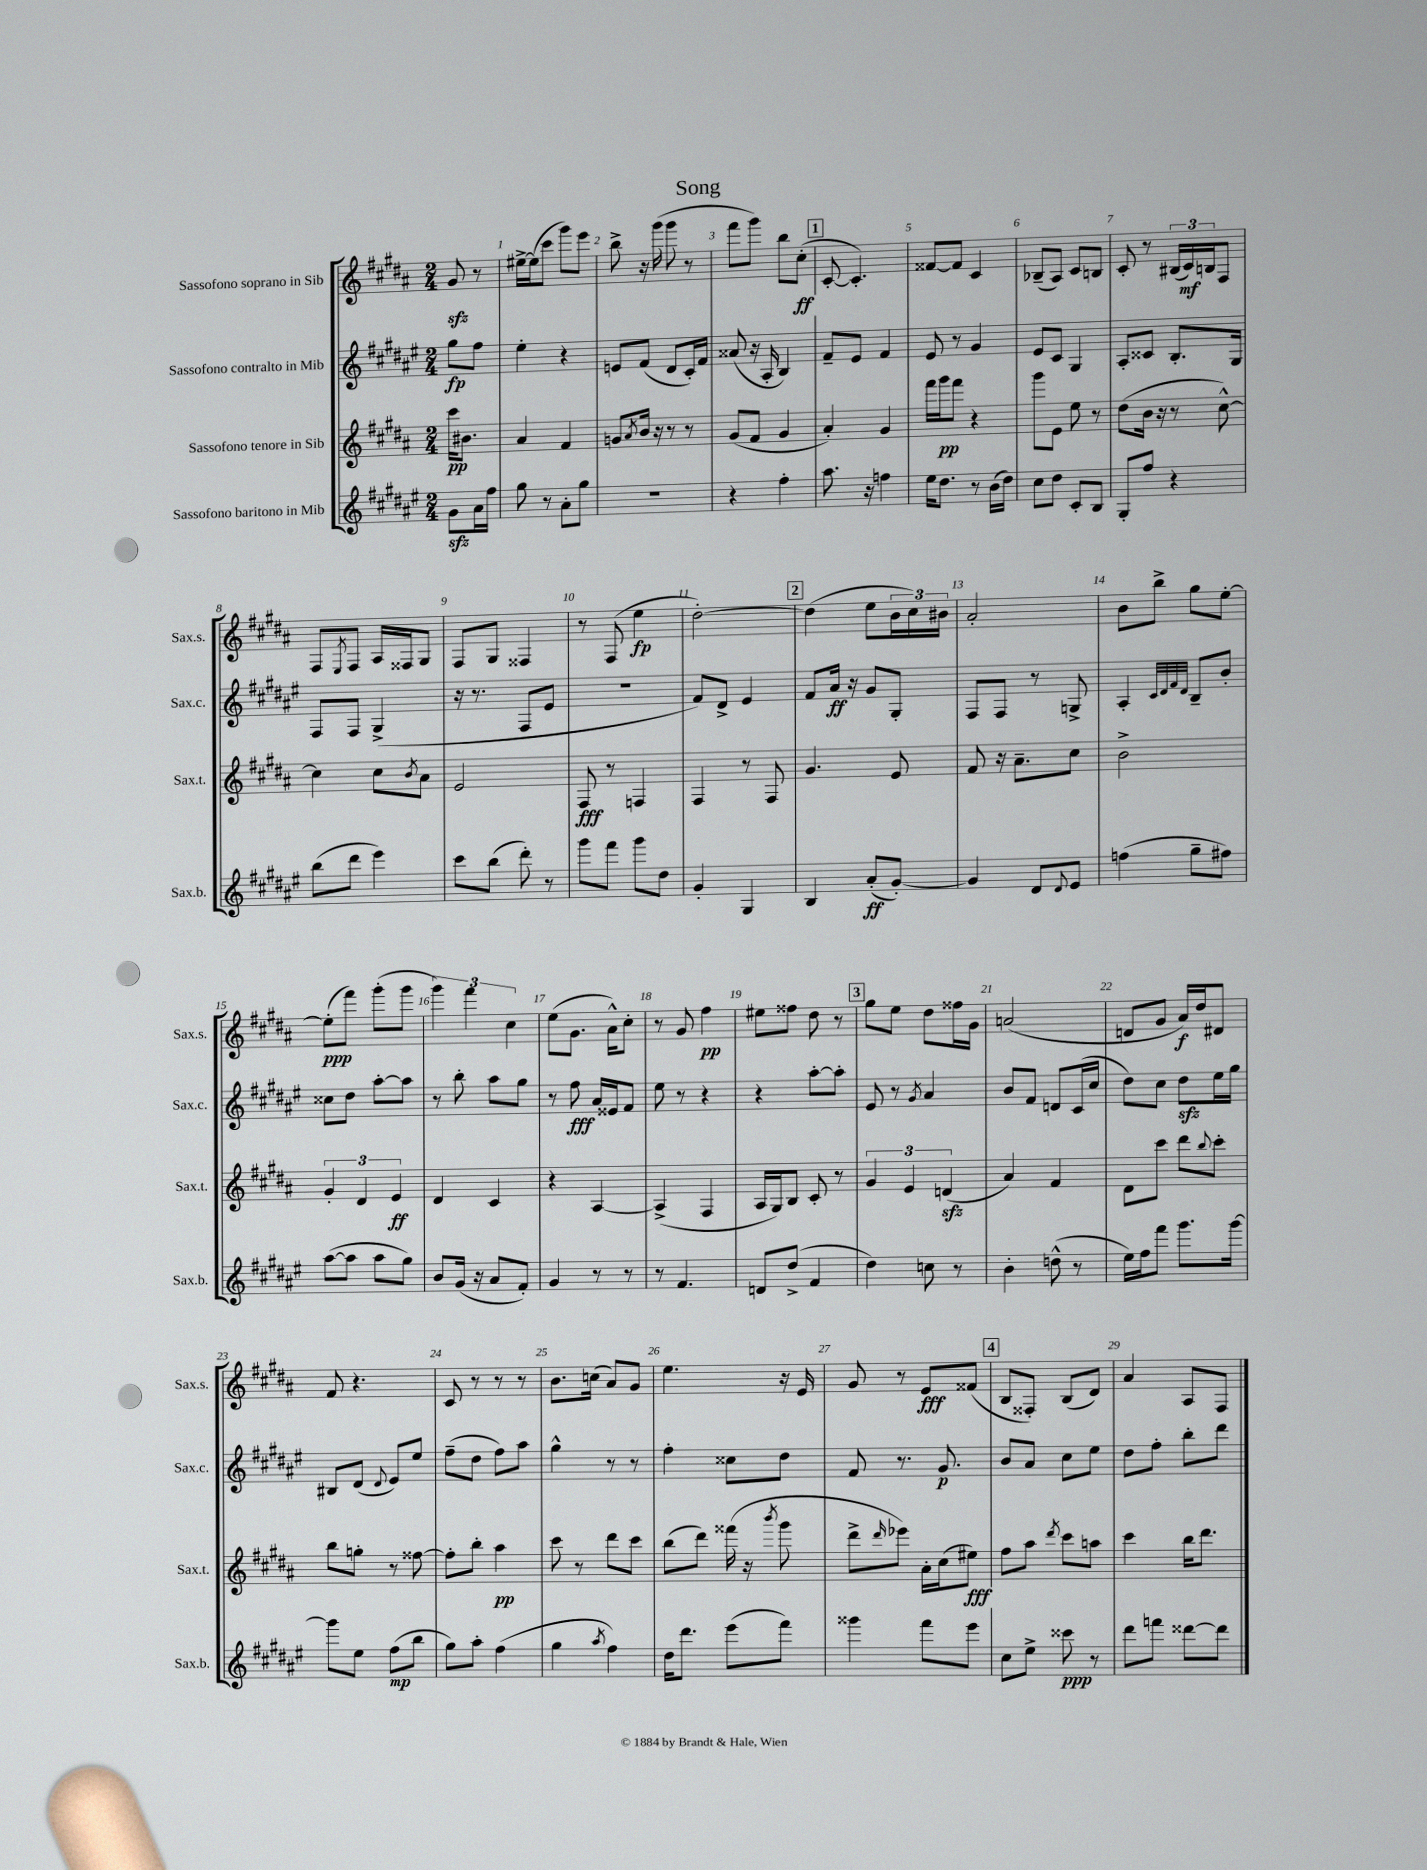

**kern	**dynam	**kern	**dynam	**kern	**dynam	**kern	**dynam
*part4	*part4	*part3	*part3	*part2	*part2	*part1	*part1
*staff4	*staff4	*staff3	*staff3	*staff2	*staff2	*staff1	*staff1
*I"Sassofono baritono in Mib	*	*I"Sassofono tenore in Sib	*	*I"Sassofono contralto in Mib	*	*I"Sassofono soprano in Sib	*
*I'Sax.b.	*	*I'Sax.t.	*	*I'Sax.c.	*	*I'Sax.s.	*
*clefG2	*	*clefG2	*	*clefG2	*	*clefG2	*
*k[f#c#g#d#a#e#]	*	*k[f#c#g#d#a#]	*	*k[f#c#g#d#a#e#]	*	*k[f#c#g#d#a#]	*
*M2/4	*	*M2/4	*	*M2/4	*	*M2/4	*
=	=	=	=	=	=	=	=
8g#zz\L	.	16ccc#\KL	pp	8gg#\L	fp	8g#zz/	.
.	.	8.b#X\J	.	.	.	.	.
16a#\L	.	.	.	8ff#\J	.	8r	.
16ff#\JJ	.	.	.	.	.	.	.
=1	=1	=1	=1	=1	=1	=1	=1
8gg#\	.	4a#/	.	4ee#'\	.	[16ee#X^\LL	.
.	.	.	.	.	.	(16ee#\J]	.
8r	.	.	.	.	.	8ccc#\J	.
8a#'\L	.	4f#/	.	4r	.	8ggg#\L)	.
8gg#\J	.	.	.	.	.	8eee\J	.
=2	=2	=2	=2	=2	=2	=2	=2
2r	.	8gn/L	.	8en/L	.	8bb^\	.
.	.	8qa#/	.	.	.	.	.
.	.	16b/Jk	.	(8f#/J	.	16r	.
.	.	16r	.	.	.	(16ggg#\	.
.	.	8r	.	8d#/L	.	8ggg#\	.
.	.	8r	.	16c#'/L)	.	8r	.
.	.	.	.	16f#/JJ	.	.	.
=3	=3	=3	=3	=3	=3	=3	=3
4r	.	(8g#/L	.	(8a##X/	.	8fff#\L	.
.	.	8f#/J	.	16r	.	8ggg#\J)	.
.	.	.	.	16A#'/	.	.	.
4ff#'\	.	4g#/	.	4B/)	.	8bb\L	.
.	.	.	.	.	.	(8cc#'\J	ff
!!LO:REH:place=s1:t=1
=4	=4	=4	=4	=4	=4	=4	=4
8.aa#\	.	4a#'/)	.	8f#~/L	.	[8c#'/	.
.	.	.	.	8e#/J	.	4.c#'/])	.
16r	.	.	.	.	.	.	.
4ffn\	.	4g#/	.	4f#/	.	.	.
=5	=5	=5	=5	=5	=5	=5	=5
16ee#\KL	.	16fff#\LL	.	8e#/	.	[8f##X/L	.
8.dd#\J	.	16ggg#\J	pp	.	.	.	.
.	.	8fff#\J	.	8r	.	8f##/J]	.
8r	.	4r	.	4g#/	.	4c#/	.
(16b\LL	.	.	.	.	.	.	.
16dd#\JJ)	.	.	.	.	.	.	.
=6	=6	=6	=6	=6	=6	=6	=6
8cc#\L	.	8ggg#\L	.	8e#/L	.	(8B-X~/L	.
8dd#\J	.	8e\J	.	8c#/J	.	8A#/J)	.
8c#'/L	.	8ee\	.	4G#/	.	8c#/L	.
8B/J	.	8r	.	.	.	8Bn/J	.
=7	=7	=7	=7	=7	=7	=7	=7
8G#'/L	.	(8dd#\L	.	8A#'/L	.	8c#'/	.
8ff#/J	.	16b\Jk	.	8c##X/J	.	8r	.
.	.	16r	.	.	.	.	.
4r	.	8r	.	8.B'/L	.	(24B#X/LL	.
.	.	.	.	.	.	24c#/)	mf
.	.	.	.	.	.	24Bn/J	.
.	.	[8cc#^^\)	.	.	.	8F#/J	.
.	.	.	.	16G#/Jk	.	.	.
!!LO:LB:g=z
=8	=8	=8	=8	=8	=8	=8	=8
(8bb\L	.	4cc#\]	.	8F#/L	.	8F#/L	.
.	.	.	.	.	.	8qE/	.
8ddd#\J	.	.	.	8F#/J	.	8F#/J	.
4eee#\)	.	8cc#\L	.	(4G#^/	.	16A#/LL	.
.	.	.	.	.	.	16F##X/J	.
.	.	8qb/	.	.	.	.	.
.	.	8a#\J	.	.	.	8G#/J	.
=9	=9	=9	=9	=9	=9	=9	=9
8ccc#\L	.	2e/	.	16r	.	8F#/L	.
.	.	.	.	8.r	.	.	.
(8bb\J	.	.	.	.	.	8G#/J	.
8ddd#'\)	.	.	.	8F#/L	.	4F##X/	.
8r	.	.	.	8e#/J	.	.	.
=10	=10	=10	=10	=10	=10	=10	=10
8ggg#\L	.	8F#/	fff	2r	.	8r	.
8fff#\J	.	8r	.	.	.	(8F#/	.
8ggg#\L	.	4Fn/	.	.	.	4ee\	fp
8dd#\J	.	.	.	.	.	.	.
=11	=11	=11	=11	=11	=11	=11	=11
4g#'/	.	4F#/	.	8f#/L)	.	[2dd#'\)	.
.	.	.	.	8d#^/J	.	.	.
4G#/	.	8r	.	4e#/	.	.	.
.	.	8F#/	.	.	.	.	.
!!LO:REH:place=s1:t=2
=12	=12	=12	=12	=12	=12	=12	=12
4B/	.	4.g#/	.	8f#/L	.	(4dd#\]	.
.	.	.	.	16a#/Jk	ff	.	.
.	.	.	.	16r	.	.	.
(8a#'/L	ff	.	.	8g#/L	.	8ee\L	.
[8g#'/J)	.	8e/	.	8G#'/J	.	24b\L	.
.	.	.	.	.	.	24cc#\)	.
.	.	.	.	.	.	24b#X\JJ	.
=13	=13	=13	=13	=13	=13	=13	=13
4g#/]	.	8f#/	.	8F#/L	.	2a#'/	.
.	.	16r	.	8F#/J	.	.	.
.	.	8.a#~\L	.	.	.	.	.
8d#/L	.	.	.	8r	.	.	.
8qqd#/	.	.	.	.	.	.	.
8e#/J	.	8cc#\J	.	8Gn^/	.	.	.
=14	=14	=14	=14	=14	=14	=14	=14
(4ffn\	.	2b^\	.	4A#'/	.	8b\L	.
.	.	.	.	.	.	8bb^\J	.
.	.	.	.	32qqc#/LLL	.	.	.
.	.	.	.	32qqd#/	.	.	.
.	.	.	.	32qqf#/	.	.	.
.	.	.	.	32qqd#/JJJ	.	.	.
8gg#~\L	.	.	.	8B~/L	.	8gg#\L	.
8ff#X\J)	.	.	.	8b'/J	.	[8ee'\J	.
!!LO:LB:g=z
=15	=15	=15	=15	=15	=15	=15	=15
([8aa#\L	.	6g#'/	.	8cc##X\L	.	(8ee'\L]	ppp
8aa#\J]	.	.	.	8dd#\J	.	8fff#\J)	.
.	.	6d#/	.	.	.	.	.
8aa#\L	.	.	.	[8aa#'\L	.	(8ggg#'\L	.
.	.	6e/	ff	.	.	.	.
8gg#\J)	.	.	.	8aa#\J]	.	8ggg#\J	.
=16	=16	=16	=16	=16	=16	=16	=16
8b/L	.	4d#/	.	8r	.	6ggg#\)	.
(16g#/Jk	.	.	.	8bb'\	.	.	.
.	.	.	.	.	.	6fff#\	.
16r	.	.	.	.	.	.	.
8a#/L	.	4c#/	.	8aa#\L	.	.	.
.	.	.	.	.	.	6cc#\	.
8f#'/J)	.	.	.	8gg#\J	.	.	.
=17	=17	=17	=17	=17	=17	=17	=17
4g#/	.	4r	.	8r	.	(8ee\L	.
.	.	.	.	8ff#\	fff	8.g#\J	.
8r	.	[4A#/	.	16a#/LL	.	.	.
.	.	.	.	16e##X/J	.	16a#^^\KL)	.
8r	.	.	.	8f#/J	.	8cc#'\J	.
=18	=18	=18	=18	=18	=18	=18	=18
8r	.	(4A#^/]	.	8ee#\	.	8r	.
4.f#/	.	.	.	8r	.	8g#/	.
.	.	4F#/	.	4r	.	4ff#\	pp
=19	=19	=19	=19	=19	=19	=19	=19
8dn/L	.	16A#/LL	.	4r	.	8ee#X\L	.
.	.	16G#/J)	.	.	.	.	.
(8dd#^/J	.	8B/J	.	.	.	8ff##X\J	.
4f#/	.	8c#'/	.	[8aa#'\L	.	8dd#\	.
.	.	8r	.	8aa#'\J]	.	8r	.
!!LO:REH:place=s1:t=3
=20	=20	=20	=20	=20	=20	=20	=20
4dd#\)	.	6g#/	.	8e#/	.	8gg#\L	.
.	.	.	.	8r	.	8ee\J	.
.	.	6e/	.	.	.	.	.
.	.	.	.	8qg#/	.	.	.
8ccn\	.	.	.	4a#/	.	8dd#\L	.
.	.	(6dnzz/	.	.	.	.	.
8r	.	.	.	.	.	16ff##X\L	.
.	.	.	.	.	.	16g#\JJ	.
=21	=21	=21	=21	=21	=21	=21	=21
4b'\	.	4a#/)	.	8b/L	.	(2an/	.
.	.	.	.	8f#/J	.	.	.
(8ddn^^\	.	4f#/	.	8dn/L	.	.	.
8r	.	.	.	(16c#/L	.	.	.
.	.	.	.	16cc#/JJ	.	.	.
=22	=22	=22	=22	=22	=22	=22	=22
16ee#\LL)	.	8d#\L	.	8dd#\L)	.	8dn/L	.
16ff#\J	.	.	.	.	.	.	.
8fff#\J	.	8ccc#\J	.	8cc#\J	.	8g#/J	.
8.ggg#\L	.	8ddd#\L	.	8dd#zz\L	.	16a#/LL)	f
.	.	.	.	.	.	16dd#/J	.
.	.	8qqbb/	.	.	.	.	.
.	.	8ccc#'\J	.	16ee#\L	.	8d#X/J	.
[16ggg#\Jk	.	.	.	16gg#\JJ	.	.	.
!!LO:LB:g=z
=23	=23	=23	=23	=23	=23	=23	=23
8ggg#\L]	.	8bb\L	.	8B#X/L	.	8f#/	.
8ee#\J	.	8ggn'\J	.	(8d#/J	.	4.r	.
.	.	.	.	8qqd#/	.	.	.
(8ff#\L	mp	8r	.	8e#/L)	.	.	.
8bb\J	.	[8ff##X\	.	8ee#/J	.	.	.
=24	=24	=24	=24	=24	=24	=24	=24
8gg#\L)	.	8ff##'\L]	.	(8ff#~\L	.	8c#/	.
8aa#'\J	.	8bb'\J	.	8dd#\J	.	8r	.
(4ff#\	.	4aa#\	pp	8ff#\L)	.	8r	.
.	.	.	.	8aa#\J	.	8r	.
=25	=25	=25	=25	=25	=25	=25	=25
4gg#\	.	8ccc#\	.	4gg#^^\	.	8.b\L	.
.	.	8r	.	.	.	.	.
.	.	.	.	.	.	(16ccn\Jk	.
8qaa#/	.	.	.	.	.	.	.
4ff#\)	.	8ddd#\L	.	8r	.	8a#/L)	.
.	.	8ccc#\J	.	8r	.	8g#/J	.
=26	=26	=26	=26	=26	=26	=26	=26
16dd#\KL	.	(8bb\L	.	4ff#'\	.	4.ee\	.
8.ddd#\J	.	.	.	.	.	.	.
.	.	8ddd#\J)	.	.	.	.	.
(8eee#\L	.	(16fff##X\	.	8cc##X\L	.	.	.
.	.	16r	.	.	.	.	.
.	.	8qbbb/	.	.	.	.	.
8fff#\J)	.	8ggg#\	.	8dd#\J	.	16r	.
.	.	.	.	.	.	16e/	.
=27	=27	=27	=27	=27	=27	=27	=27
4ggg##X\	.	8ddd#^\L	.	8f#/	.	8g#/	.
.	.	16qqddd#/	.	.	.	.	.
.	.	8eee-X\J)	.	8.r	.	8r	.
8fff#\L	.	16a#'\LL	.	.	.	8e/L	fff
.	.	(16cc#\J	.	8.g#/	p	.	.
8eee#\J	.	8ee#X\J)	fff	.	.	(8f##X/J	.
!!LO:REH:place=s1:t=4
=28	=28	=28	=28	=28	=28	=28	=28
8cc#\L	.	8ff#\L	.	8b/L	.	8B/L	.
8ee#^\J	.	8aa#\J	.	8a#/J	.	8F##X'/J)	.
.	.	8qddd#/	.	.	.	.	.
8ccc##X\	ppp	8ccc#\L	.	8cc#\L	.	(8B/L	.
8r	.	8aan\J	.	8ee#\J	.	8d#/J)	.
=29	=29	=29	=29	=29	=29	=29	=29
8ddd#\L	.	4ccc#\	.	8dd#\L	.	4a#/	.
8fffn\J	.	.	.	8ff#'\J	.	.	.
[8ddd##X\L	.	16bb\KL	.	8bb'\L	.	8A#/L	.
.	.	8.ddd#\J	.	.	.	.	.
8ddd##\J]	.	.	.	8ddd#\J	.	8F#/J	.
==	==	==	==	==	==	==	==
*-	*-	*-	*-	*-	*-	*-	*-
